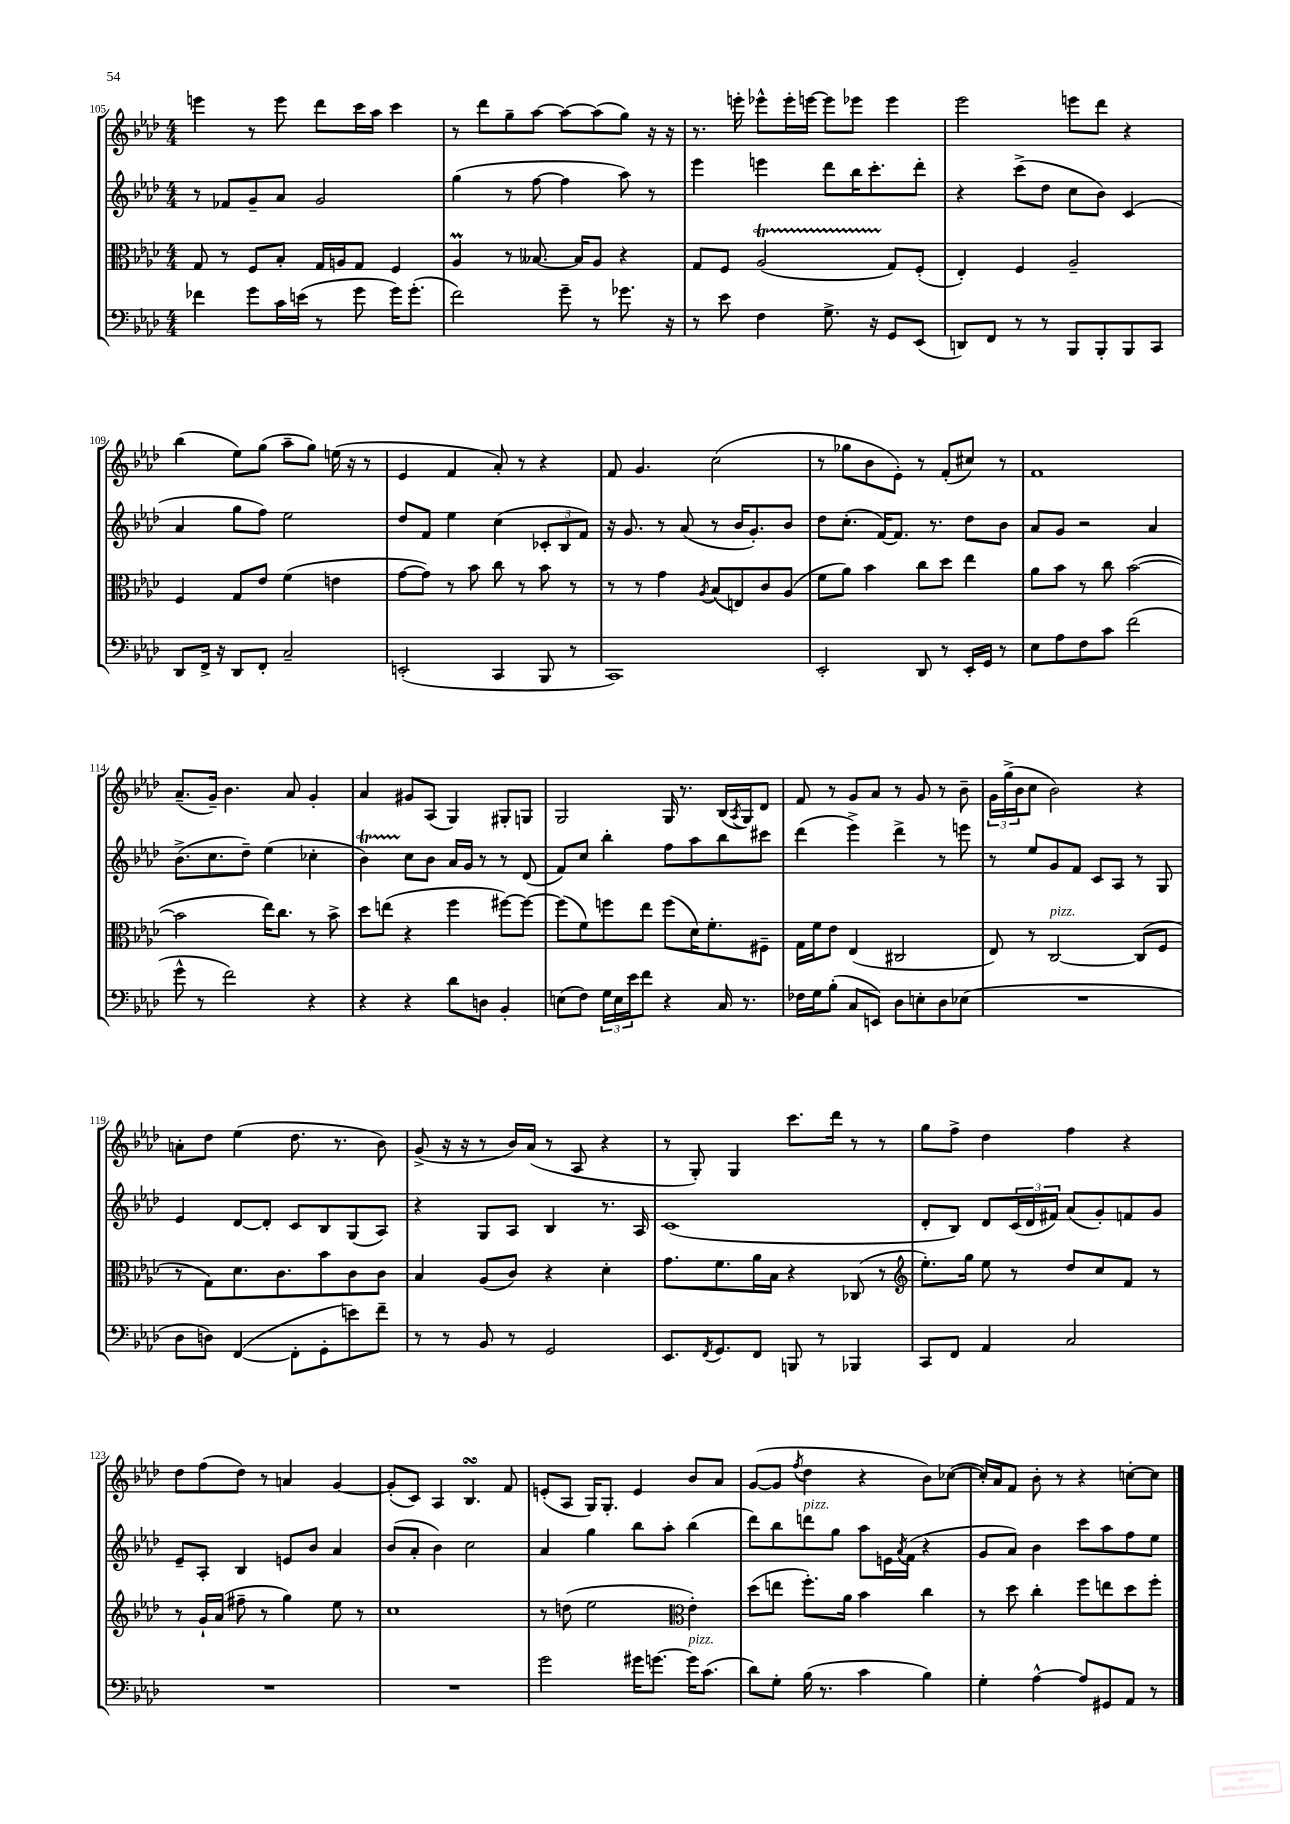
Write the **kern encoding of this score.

**kern	**kern	**kern	**kern
*staff4	*staff3	*staff2	*staff1
*clefF4	*clefC3	*clefG2	*clefG2
*k[b-e-a-d-]	*k[b-e-a-d-]	*k[b-e-a-d-]	*k[b-e-a-d-]
*M4/4	*M4/4	*M4/4	*M4/4
4f-	8G	8r	4eee
.	8r	8f-	.
8g	8F	8g~	8r
16c	8B-'	8a-	8eee
(16e	.	.	.
8r	16G	2g	8ddd-
.	16A	.	.
8g	8G	.	16ccc
.	.	.	16aa-
16g)	4F	.	4ccc
(8.g'	.	.	.
=	=	=	=
2f)	4A-	(4gg	8r
.	.	.	8ddd-
.	8r	8r	8gg~
.	[8.B--	[8ff	[8aa-
8g~	.	4ff]	8aa-_
.	16B--]	.	.
8r	8A-	.	(8aa-]
8.g-	4r	8aa-)	8gg)
.	.	8r	16r
16r	.	.	16r
=	=	=	=
8r	8G	4eee-	8.r
8e-	8F	.	.
.	.	.	16eee'
4F	(2A-	4eee	8eee-^^
.	.	.	16eee-'
.	.	.	[16eee
8.G^	.	8ddd-	8eee]
.	.	16bb-	8eee-
16r	.	8.ccc'	.
8GG	8G)	.	4eee-
(8EE-	(8F'	8ddd-'	.
=	=	=	=
8DD)	4E-')	4r	2eee-
8FF	.	.	.
8r	4F	(8ccc^	.
8r	.	8dd-	.
8BBB-	2A-~	8cc	8eee
8BBB-'	.	8b-)	8ddd-
8BBB-	.	(4c	4r
8CC	.	.	.
=	=	=	=
8DD-	4F	4a-	(4bb-
16FF^	.	.	.
16r	.	.	.
8DD-	8G	8gg	8ee-)
8FF'	8e-	8ff)	(8gg
2C~	(4f	2ee-	8aa-~
.	.	.	8gg)
.	4e	.	(16ee
.	.	.	16r
.	.	.	8r
=	=	=	=
(2EE'	[8g	8dd-	4e-
.	8g])	8f	.
.	8r	4ee-	4f
.	8b-	.	.
4CC	8cc	(4cc	8a-')
.	8r	.	8r
8BBB-	8b-	12c-'	4r
.	.	12B-	.
8r	8r	.	.
.	.	12f)	.
=	=	=	=
1CC)	8r	16r	8f
.	.	8.g	.
.	8r	.	4.g
.	4g	8r	.
.	.	(8a-	.
.	8qA-	.	.
.	(8B-	8r	(2cc
.	8E)	16b-	.
.	.	8.g')	.
.	8c	.	.
.	(8A-	8b-	.
=	=	=	=
2EE-'	8f	8dd-	8r
.	8a-)	(8.cc'	8gg-
.	4b-	.	8b-
.	.	[16f)	.
.	.	8.f]	8e-')
8DD-	8cc	.	8r
.	.	8.r	.
8r	8dd-	.	(8f'
16EE-'	4ee-	8dd-	8cc#)
16GG	.	.	.
8r	.	8b-	8r
=	=	=	=
8E-	8a-	8a-	1f
8A-	8b-	8g	.
8F	8r	2r	.
8c	8cc	.	.
(2f	([2b-	.	.
.	.	4a-	.
=	=	=	=
8g^^	2b-]	(8.b-^	(8.a-~
8r	.	.	.
.	.	8.cc	16g~)
2f)	.	.	4.b-
.	.	8dd-~)	.
.	16ee-)	(4ee-	.
.	8.cc	.	.
.	.	.	8a-
4r	8r	4cc-'	4g'
.	8b-^	.	.
=	=	=	=
4r	8dd-	4b-)	4a-
.	(8ee	.	.
4r	4r	8cc	8g#
.	.	8b-	(8A-
8d-	4ff	16a-	4G)
.	.	16g	.
8D	.	8r	.
4BB-'	[8ff#)	8r	8G#'
.	8ff#_	(8d-	8G
=	=	=	=
(8E	(8ff#]	8f)	2G
8F)	8f)	8cc	.
24G	8ff	4bb-'	.
24E	.	.	.
24e-	.	.	.
8f	8ee-	.	.
4r	(8ff	8ff	16G
.	.	.	8.r
.	16d-)	8aa-	.
.	8.f'	.	.
16C	.	8bb-	(16B-
.	.	.	8qA-
8.r	.	.	16G)
.	8F#~	8ccc#	8d-
=	=	=	=
16F-	16G	(4ddd-	8f
16G	16f	.	.
(8B-'	8e-	.	8r
8C	(4E-	4eee-^)	8g
8EE)	.	.	8a-
8D-	2C#	4ddd-^	8r
8E'	.	.	8g
8D-	.	8r	8r
(8E-	.	8eee	8b-~
=	=	=	=
1r	8E-)	8r	24g
.	.	.	(24gg^
.	.	.	24b-
.	8r	8ee-	8cc
.	[2C	8g	2b-)
.	.	8f	.
.	.	8c	.
.	.	8A-	.
.	(8C]	8r	4r
.	8F	8G	.
=	=	=	=
8D-	8r	4e-	8a'
8D)	8G)	.	8dd-
([4FF	8.d-	[8d-	(4ee-
.	.	8d-']	.
.	8.c	.	.
8FF']	.	8c	8.dd-
8GG'	8b-	8B-	.
.	.	.	8.r
8e)	8c	(8G	.
8f~	8c	8A-)	8b-)
=	=	=	=
8r	4B-	4r	(8g^
8r	.	.	16r
.	.	.	16r
8BB-	(8A-	8G	8r
8r	8c)	8A-	16b-)
.	.	.	(16a-
2GG	4r	4B-	8r
.	.	.	8A-
.	4d-'	8.r	4r
.	.	16A-	.
=	=	=	=
8.EE-	8.g	(1c	8r
.	.	.	8G')
8qFF	.	.	.
8.GG	8.f	.	.
.	.	.	4G
8FF	16a-	.	.
.	16B-	.	.
8BBB	4r	.	8.ccc
8r	.	.	.
.	.	.	16ddd-
4BBB-	(8C-	.	8r
.	8r	.	8r
=	=	=	=
*	*clefG2	*	*
8CC	8.ee-')	8d-'	8gg
8FF	.	8B-)	8ff^
.	16gg	.	.
4AA-	8ee-	8d-	4dd-
.	8r	(24c	.
.	.	24d-	.
.	.	24f#)	.
2C	8dd-	(8a-	4ff
.	8cc	8g')	.
.	8f	8f	4r
.	8r	8g	.
=	=	=	=
1r	8r	8e-~	8dd-
.	16g`	8A-'	(8ff
.	(16a-	.	.
.	8ff#~	4B-	8dd-)
.	8r	.	8r
.	4gg)	8e	4a
.	.	8b-	.
.	8ee-	4a-	[4g
.	8r	.	.
=	=	=	=
1r	1cc	(8b-	(8g']
.	.	8a-'	8c)
.	.	4b-)	4A-
.	.	2cc	4.B-
.	.	.	8f
=	=	=	=
2g	8r	4a-	(8e'
.	(8dd	.	8A-
.	2ee-	4gg	16G)
.	.	.	8.G'
16g#	.	8bb-	4e
[8.g	.	.	.
.	.	8aa-'	.
*	*clefC3	*	*
16g]	4e-')	(4bb-	8b-
(8.c	.	.	.
.	.	.	8a-
=	=	=	=
8d-)	(8dd-	8ddd-)	([8g
8G'	8ee	8bb-	8g]
.	.	.	8qff
(16B-	8.ff')	8ddd	4dd-
8.r	.	.	.
.	.	8gg	.
.	16a-	.	.
4c	4b-	8aa-	4r
.	.	16e	.
.	.	8qa-	.
.	.	(16f	.
4B-)	4cc	4r	8b-)
.	.	.	([8cc-
=	=	=	=
4G'	8r	8g	16cc-'])
.	.	.	16a-
.	8dd-	8a-)	8f
[4A-^^	4cc'	4b-	8b-'
.	.	.	8r
8A-]	8ff	8ccc	4r
8GG#	8ee	8aa-	.
8AA-	8dd-	8ff	[8cc'
8r	8ff'	8ee-	8cc]
==	==	==	==
*-	*-	*-	*-
